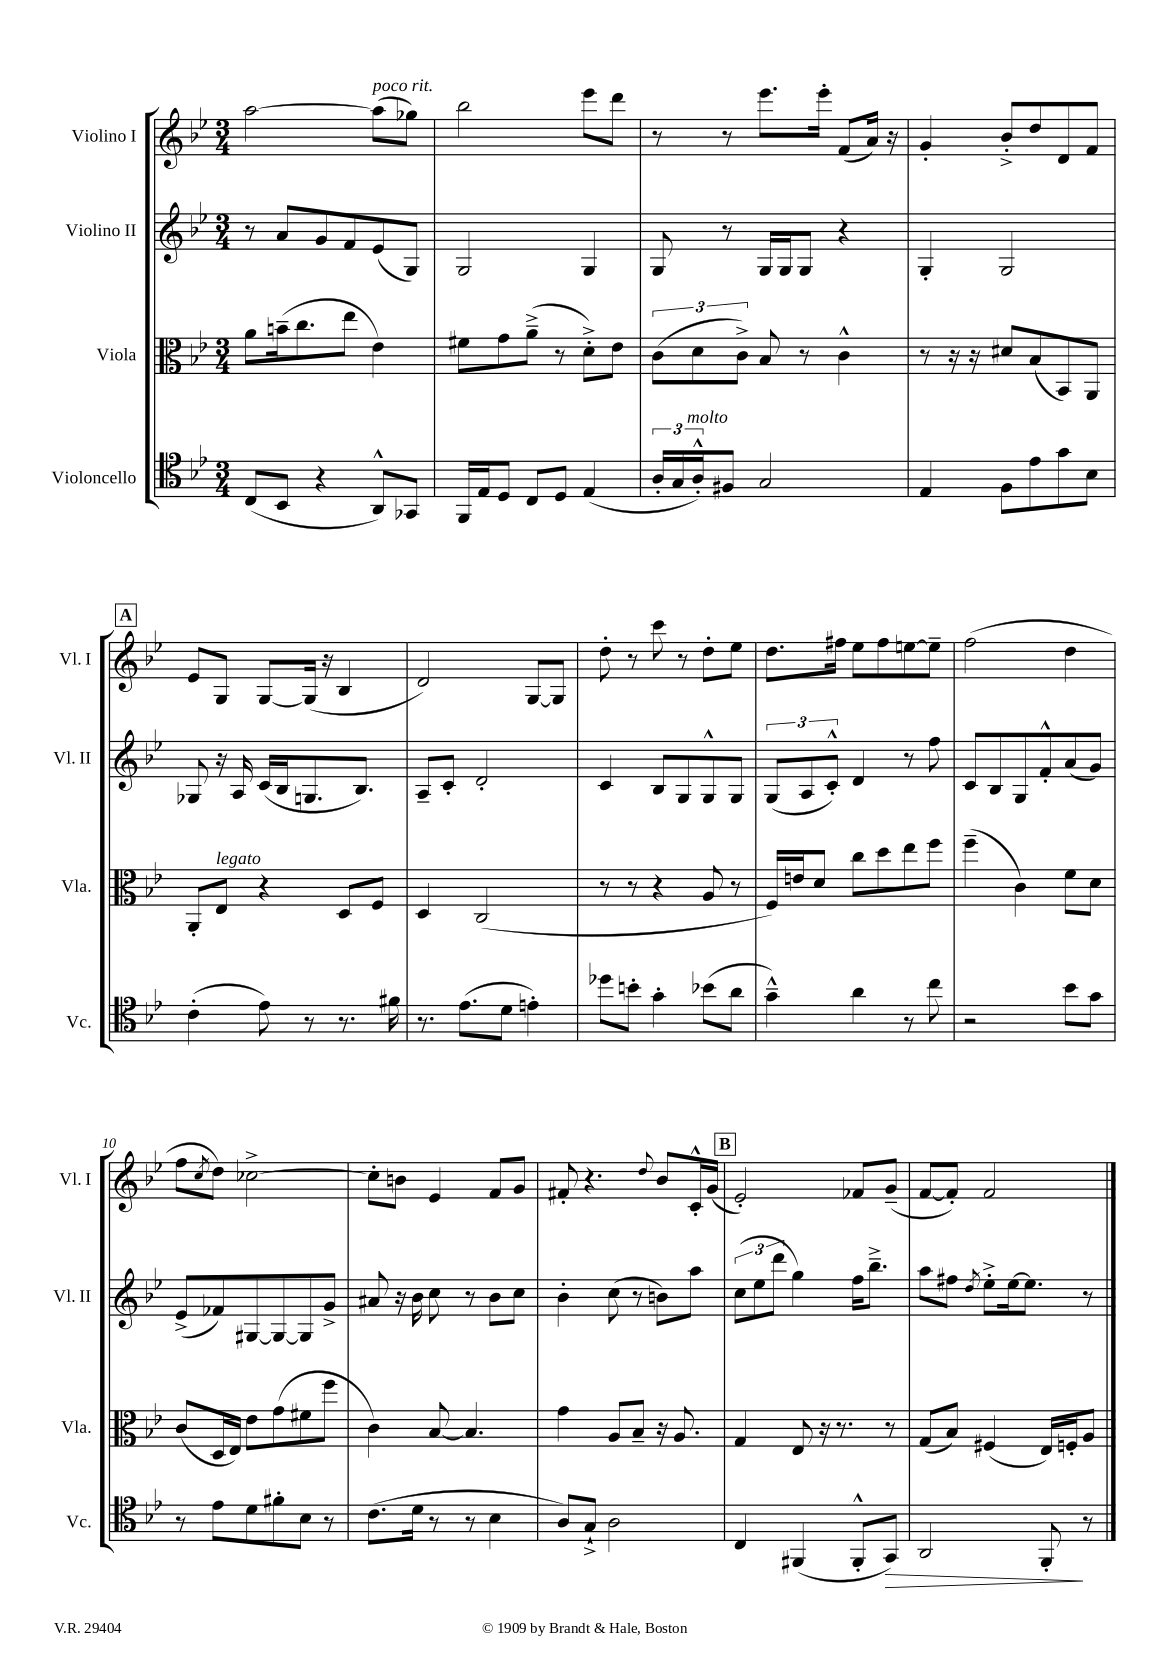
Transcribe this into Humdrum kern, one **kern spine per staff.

**kern	**dynam	**kern	**kern	**kern
*part4	*part4	*part3	*part2	*part1
*staff4	*staff4	*staff3	*staff2	*staff1
*I"Violoncello	*	*I"Viola	*I"Violino II	*I"Violino I
*I'Vc.	*	*I'Vla.	*I'Vl. II	*I'Vl. I
*clefC4	*	*clefC3	*clefG2	*clefG2
*k[b-e-]	*	*k[b-e-]	*k[b-e-]	*k[b-e-]
*M3/4	*	*M3/4	*M3/4	*M3/4
=1	=1	=1	=1	=1
(8C/L	.	8a\L	8r	[2aa\
8BB-/J	.	(16bn~\k	8a/L	.
.	.	8.cc\	.	.
4r	.	.	8g/	.
.	.	8ee-\J	8f/	.
!	!	!	!	!LO:TX:a:i:t=poco rit.
8AA^^/L)	.	4e-\)	(8e-/	(8aa\L]
8GG-X/J	.	.	8G/J)	8gg-X\J)
=2	=2	=2	=2	=2
16FF/LL	.	8f#X\L	2G/	2bb-\
16E-/J	.	.	.	.
8D/J	.	8g\	.	.
8C/L	.	(8a~^\J	.	.
8D/J	.	8r	.	.
(4E-/	.	8d'^\L)	4G/	8eee-\L
.	.	8e-\J	.	8ddd\J
=3	=3	=3	=3	=3
24A'/LL	.	(12c\L	8G/	8r
24G/	.	.	.	.
!LO:TX:a:i:t=molto	!	!	!	!
24A'^^/J)	.	12d\	.	.
8F#X/J	.	.	8r	8r
.	.	12c^\J)	.	.
2G/	.	8B-/	16G/LL	8.eee-\L
.	.	.	16G/J	.
.	.	8r	8G/J	.
.	.	.	.	16eee-'\Jk
.	.	4c^^\	4r	(8f/L
.	.	.	.	16a/Jk)
.	.	.	.	16r
=4	=4	=4	=4	=4
4E-/	.	8r	4G'/	4g'/
.	.	16r	.	.
.	.	16r	.	.
8F\L	.	8d#X/L	2G/	8b-'^/L
8e-\	.	(8B-/	.	8dd/
8g\	.	8BB-/)	.	8d/
8B-\J	.	8AA/J	.	8f/J
!!LO:LB:g=z
!!LO:REH:place=s1:t=A
=5	=5	=5	=5	=5
(4c'\	.	8AA'/L	8G-X/	8e-/L
!	!	!LO:TX:a:i:t=legato	!	!
.	.	8E-/J	16r	8G/J
.	.	.	16A/	.
8e-\)	.	4r	(16c/LL	[8G/L
.	.	.	16B-/J	.
8r	.	.	8.Gn/	(16G/Jk]
.	.	.	.	16r
8.r	.	8D/L	.	4B-/
.	.	.	8.B-/J)	.
.	.	8F/J	.	.
16f#X\	.	.	.	.
=6	=6	=6	=6	=6
8.r	.	4D/	8A~/L	2d/)
.	.	.	8c'/J	.
(8.e-\L	.	.	.	.
.	.	(2C/	2d'/	.
8d\J	.	.	.	.
4en'\)	.	.	.	[8G/L
.	.	.	.	8G/J]
=7	=7	=7	=7	=7
8dd-X\L	.	8r	4c/	8dd'\
8bn'\J	.	8r	.	8r
4g'\	.	4r	8B-/L	8ccc\
.	.	.	8G/	8r
(8b-X\L	.	8A/	8G^^/	8dd'\L
8a\J	.	8r	8G/J	8ee-\J
=8	=8	=8	=8	=8
4g~^^\)	.	16F/LL)	(12G/L	8.dd\L
.	.	16en/J	.	.
.	.	.	12A/	.
.	.	8d/J	.	.
.	.	.	12c'^^/J)	.
.	.	.	.	16ff#X\Jk
4a\	.	8cc\L	4d/	8ee-\L
.	.	8dd\	.	8ff#\
8r	.	8ee-\	8r	[8een\
8cc\	.	8ff\J	8ff\	8ee~\J]
=9	=9	=9	=9	=9
2r	.	(4ff~\	8c/L	(2ff\
.	.	.	8B-/	.
.	.	4c\)	8G/	.
.	.	.	8f'^^/	.
8b-\L	.	8f\L	(8a/	4dd\
8g\J	.	8d\J	8g/J)	.
!!LO:LB:g=z
=10	=10	=10	=10	=10
8r	.	(8c/L	(8e-^/L	8ff\L
.	.	.	.	8qcc/
8e-\L	.	16D/L	8f-X/)	8dd\J)
.	.	16E-/JJ)	.	.
8d\	.	8e-\L	[8G#X/	[2cc-X^\
8f#X'\	.	(8g\	8G#/_	.
8B-\J	.	8f#X\	8G#/]	.
8r	.	8ff\J	8g^/J	.
=11	=11	=11	=11	=11
(8.c\L	.	4c\)	8a#X/	8cc-'\L]
.	.	.	16r	8bn\J
16d\Jk	.	.	16b-\	.
8r	.	[8B-/	8cc\	4e-/
8r	.	4.B-/]	8r	.
4B-\	.	.	8b-\L	8f/L
.	.	.	8cc\J	8g/J
=12	=12	=12	=12	=12
8A/L)	.	4g\	4b-'\	8f#X'/
8G`^/J	.	.	.	4.r
2A\	.	8A/L	(8cc\	.
.	.	8B-~/J	8r	.
.	.	.	.	8qqdd/
.	.	16r	8bn\L)	8b-/L
.	.	8.A/	.	.
.	.	.	8aa\J	16c'^^/L
.	.	.	.	(16g/JJ
!!LO:REH:place=s1:t=B
=13	=13	=13	=13	=13
4C/	.	4G/	(12cc\L	2e-'/)
.	.	.	12ee-\	.
.	.	.	12ddd\J	.
(4FF#X/	.	8E-/	4gg\)	.
.	.	16r	.	.
.	.	8.r	.	.
8FF#'^^/L	.	.	16ff\KL	8f-X/L
.	.	.	8.bb-~^\J	.
!	!LO:HP:b	!	!	!
8GG/J)	>	8r	.	(8g~/J
=14	=14	=14	=14	=14
2AA/	.	(8G/L	8aa\L	[8f/L
.	.	8B-/J)	8ff#X\J	8f'/J])
.	.	.	8qdd/	.
.	.	(4F#X/	8ee-'^\L	2f/
.	.	.	[16ee-\k	.
.	.	.	8.ee-\J]	.
8FF'/	.	16E-/LL)	.	.
.	.	16Fn'/J	.	.
8r	]	8A/J	8r	.
==	==	==	==	==
*-	*-	*-	*-	*-
